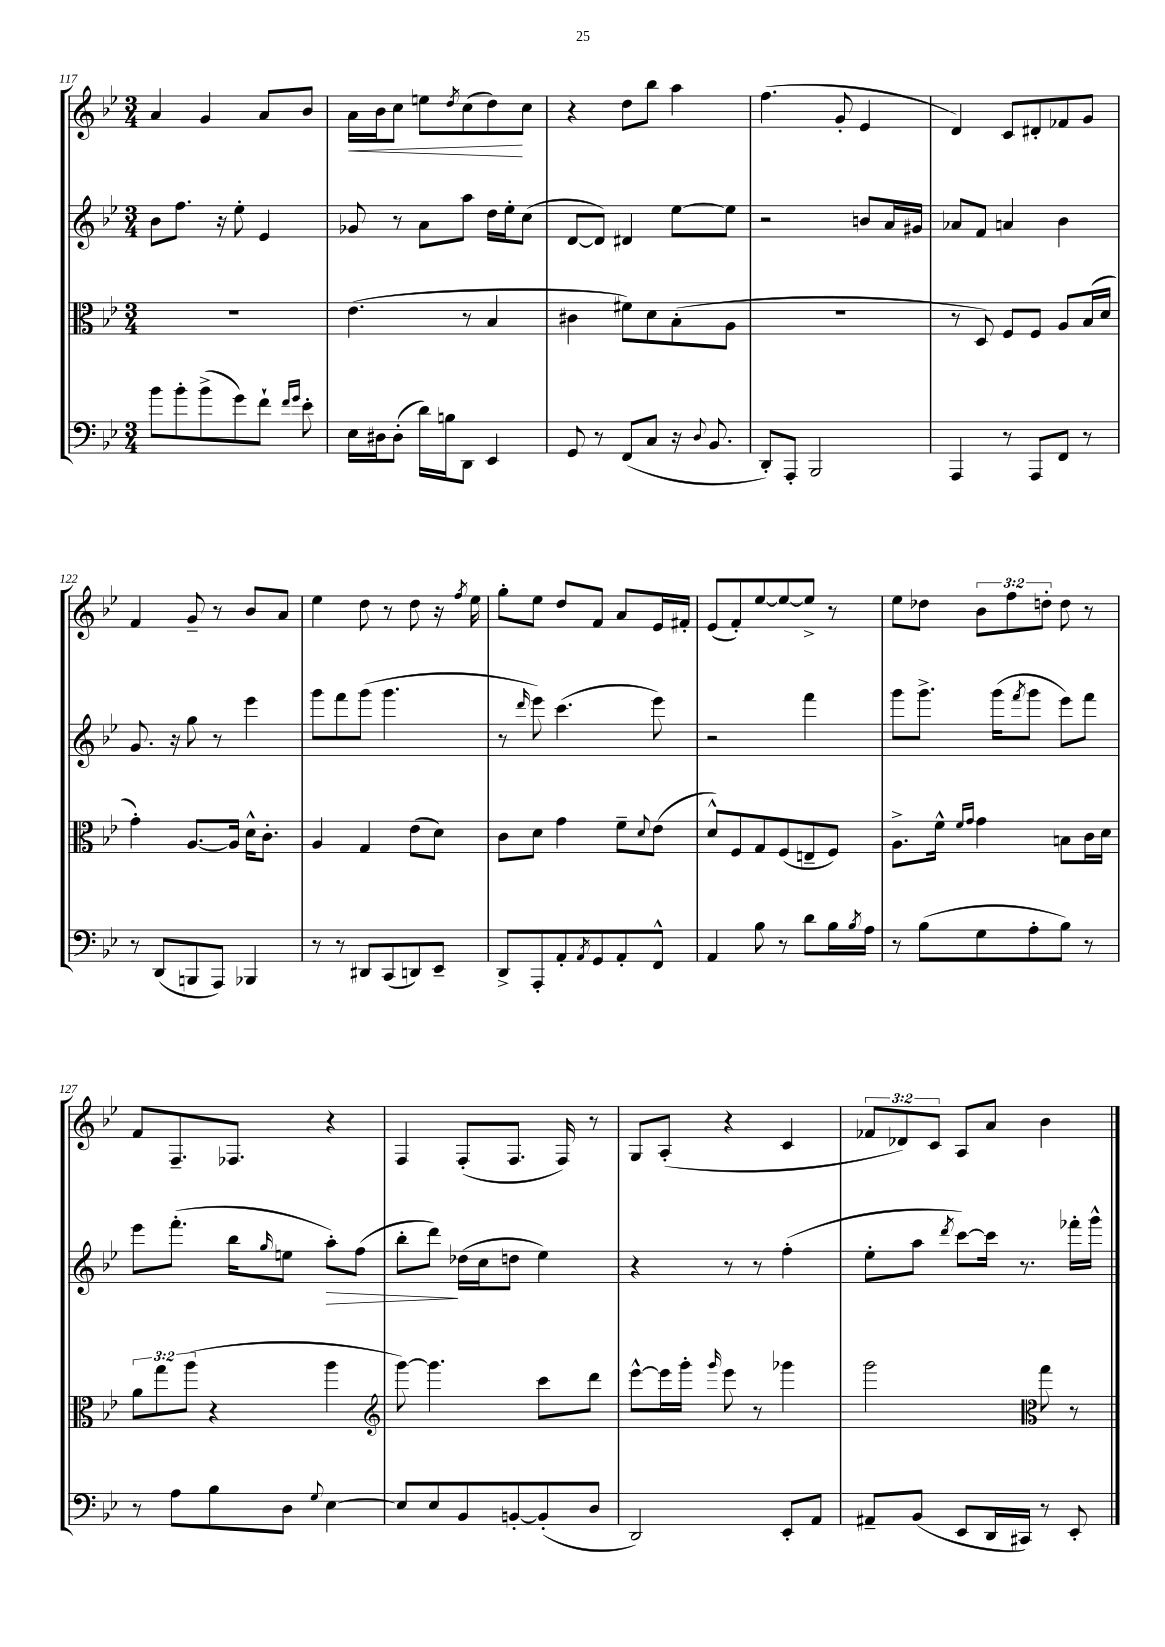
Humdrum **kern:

**kern	**kern	**kern	**kern
*staff4	*staff3	*staff2	*staff1
*clefF4	*clefC3	*clefG2	*clefG2
*k[b-e-]	*k[b-e-]	*k[b-e-]	*k[b-e-]
*M3/4	*M3/4	*M3/4	*M3/4
8b-	2.r	8b-	4a
8b-'	.	8.ff	.
(8b-^	.	.	4g
.	.	16r	.
8g)	.	8ee-'	.
8f`	.	4e-	8a
16qqf	.	.	.
16qqg	.	.	.
8e-'	.	.	8b-
=	=	=	=
16E-	(4.e-	8g-	16a
16D#	.	.	16b-
(8D#'	.	8r	8cc
16d)	.	8a	8ee
16B	.	.	.
.	.	.	8qdd
8DD	8r	8aa	(8cc
4EE-	4B-	16dd	8dd)
.	.	16ee-'	.
.	.	(8cc	8cc
=	=	=	=
8GG	4c#	[8d	4r
8r	.	8d])	.
(8FF	8f#)	4d#	8dd
8C	8d	.	8bb-
16r	(8B-'	[8ee-	4aa
8qqD	.	.	.
8.BB-	.	.	.
.	8A	8ee-]	.
=	=	=	=
8DD')	2.r	2r	(4.ff
8AAA'	.	.	.
2BBB-	.	.	.
.	.	.	8g'
.	.	8b	4e-
.	.	16a	.
.	.	16g#	.
=	=	=	=
4AAA	8r	8a-	4d)
.	8D)	8f	.
8r	8F	4a	8c
8AAA	8F	.	8d#'
8FF	8A	4b-	8f-
8r	(16B-	.	8g
.	16d	.	.
=	=	=	=
8r	4g')	8.g	4f
(8DD	.	.	.
.	.	16r	.
8BBB	[8.A	8gg	8g~
8AAA)	.	8r	8r
.	16A]	.	.
4BBB-	16d^^	4eee-	8b-
.	8.c'	.	.
.	.	.	8a
=	=	=	=
8r	4A	8ggg	4ee-
8r	.	8fff	.
8DD#	4G	(8ggg	8dd
(8CC	.	4.ggg	8r
8DD)	(8e-	.	8dd
8EE-~	8d)	.	16r
.	.	.	8qff
.	.	.	16ee-
=	=	=	=
8DD^	8c	8r	8gg'
.	.	16qqddd	.
8AAA'	8d	8eee-)	8ee-
8AA'	4g	(4.ccc	8dd
8qAA	.	.	.
8GG	.	.	8f
8AA'	8f~	.	8a
.	8qqd	.	.
8FF^^	(8e-	8eee-)	16e-
.	.	.	16f#'
=	=	=	=
4AA	8d^^)	2r	(8e-
.	8F	.	8f')
8B-	8G	.	[8ee-
8r	(8F	.	8ee-_
8d	8E~	4fff	8ee-^]
16B-	8F)	.	8r
8qB-	.	.	.
16A	.	.	.
=	=	=	=
8r	8.A^	8ggg	8ee-
(8B-	.	8.ggg^	8dd-
.	16f^^	.	.
.	16qqf	.	.
.	16qqg	.	.
8G	4g	.	12b-
.	.	(16ggg	.
.	.	.	12ff
.	.	8qfff	.
8A'	.	8ggg	.
.	.	.	12dd'
8B-)	8B	8eee-)	8dd
8r	16c	8fff	8r
.	16d	.	.
=	=	=	=
8r	12a	8eee-	8f
.	12gg	.	.
8A	.	(8.fff'	8.F~
.	(12aa	.	.
8B-	4r	.	.
.	.	16bb-	8.F-
.	.	16qqgg	.
8D	.	8ee	.
8qqG	.	.	.
[4E-	4aa	8aa')	4r
.	.	(8ff	.
=	=	=	=
*	*clefG2	*	*
8E-]	[8ggg)	8bb-'	4F
8E-	4.ggg]	8ddd)	.
8BB-	.	(16dd-	(8F'
.	.	16cc	.
[8BB'	.	8dd	8.F
(8BB']	8ccc	4ee-)	.
.	.	.	16F)
8D	8ddd	.	8r
=	=	=	=
2DD)	[8eee-^^	4r	8G
.	16eee-]	.	(8A'
.	16ggg'	.	.
.	16qqggg	.	.
.	8eee-	8r	4r
.	8r	8r	.
8EE-'	4ggg-	(4ff'	4c
8AA	.	.	.
=	=	=	=
8AA#~	2ggg	8ee-'	12f-
.	.	.	12d-)
(8BB-	.	8aa	.
.	.	.	12c
.	.	8qddd	.
8EE-	.	[8ccc)	8A
16DD	.	16ccc]	8a
16CC#)	.	8.r	.
*	*clefC3	*	*
8r	8gg	.	4b-
8EE-'	8r	16fff-'	.
.	.	16ggg^^	.
==	==	==	==
*-	*-	*-	*-
